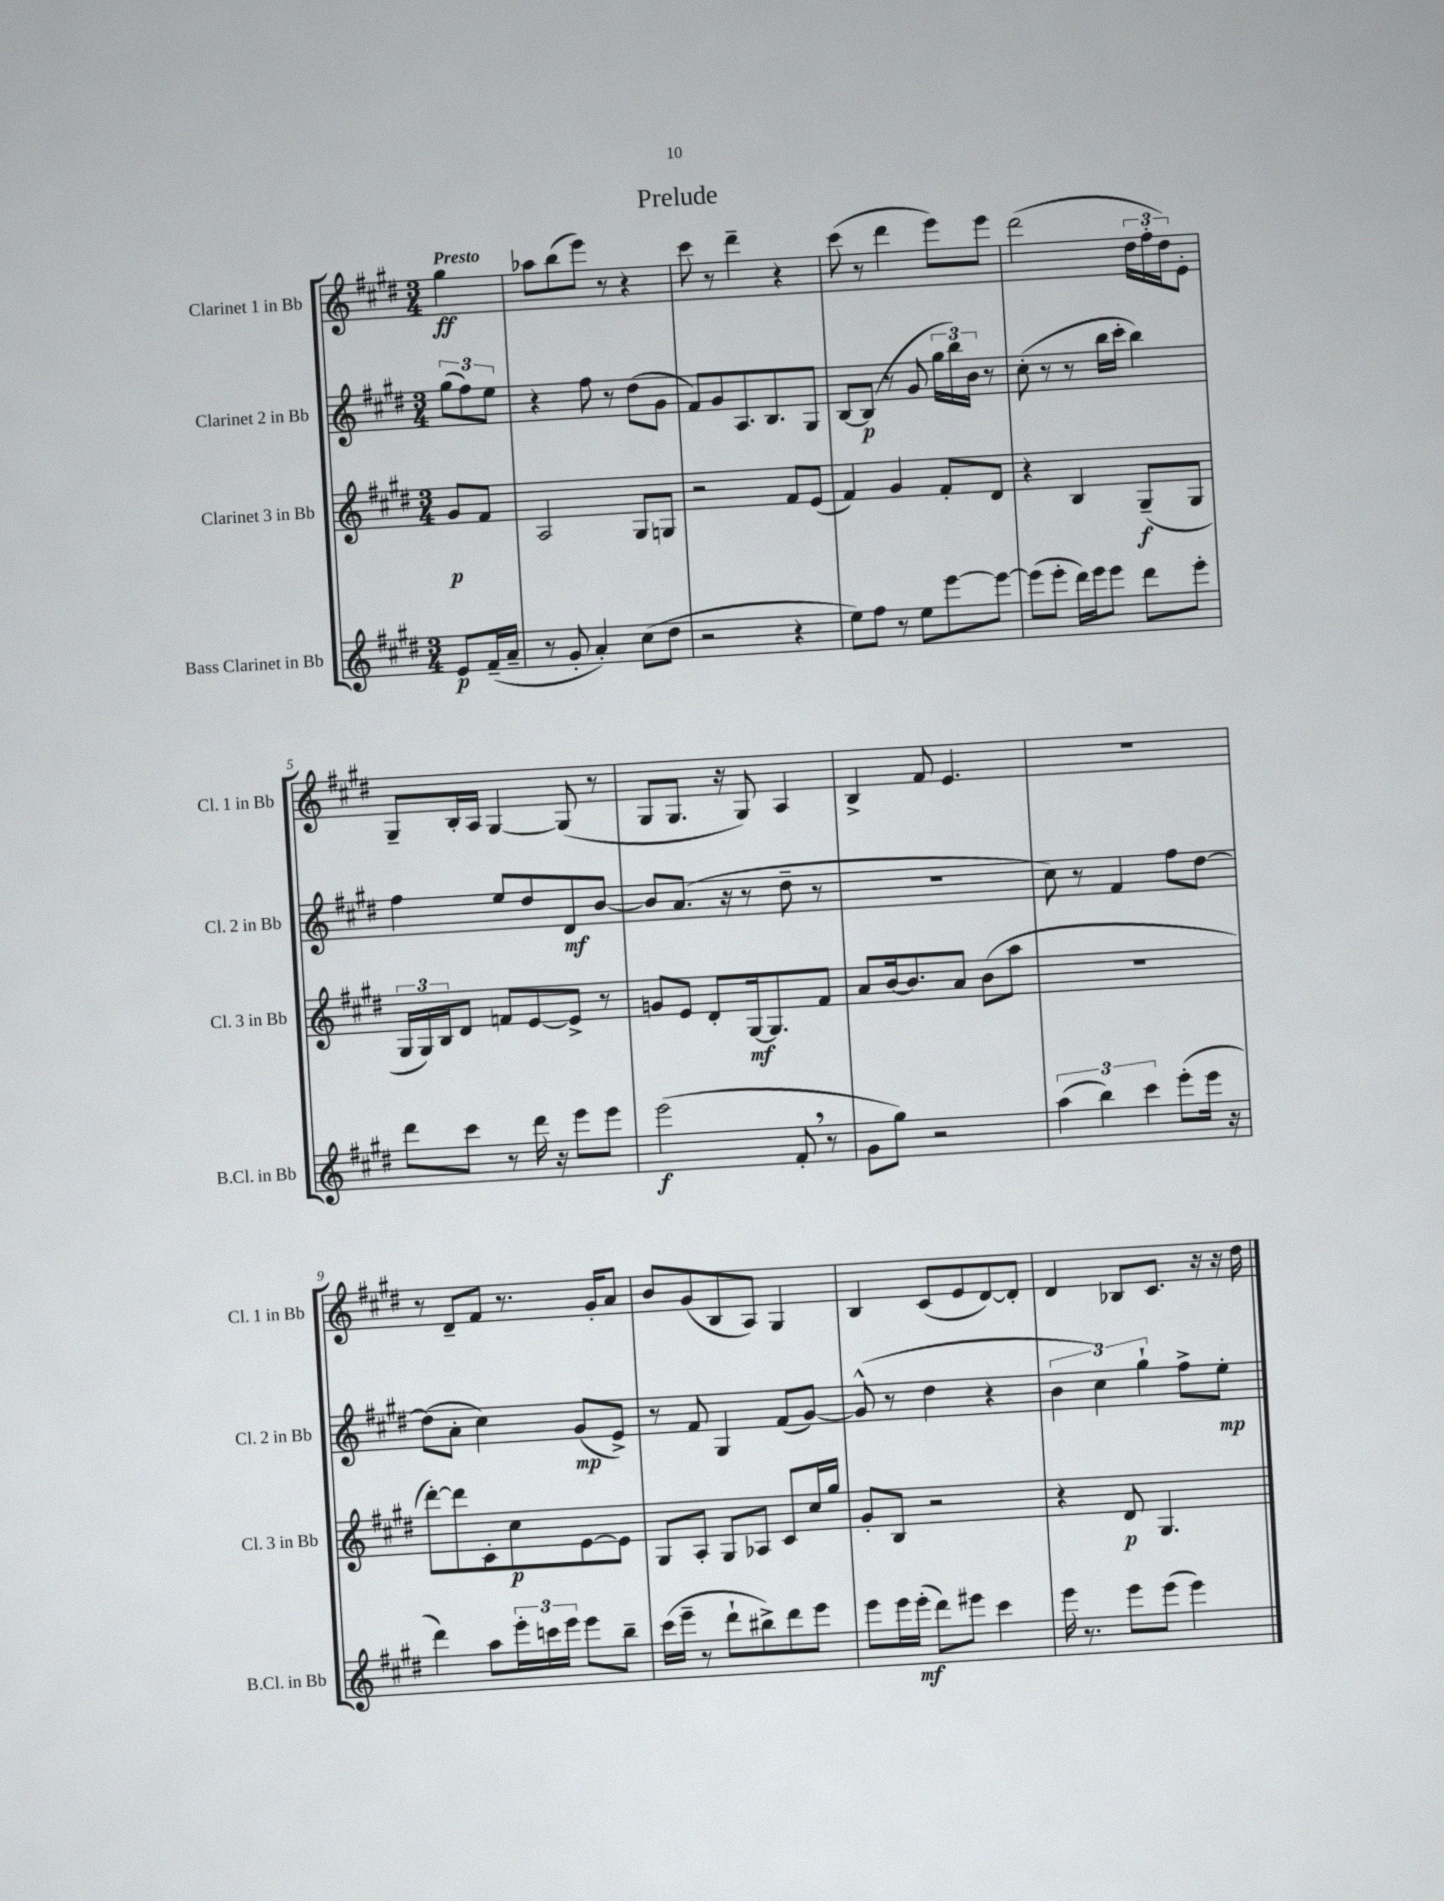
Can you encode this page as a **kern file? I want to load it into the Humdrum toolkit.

**kern	**dynam	**kern	**dynam	**kern	**dynam	**kern	**dynam
*part4	*part4	*part3	*part3	*part2	*part2	*part1	*part1
*staff4	*staff4	*staff3	*staff3	*staff2	*staff2	*staff1	*staff1
*I"Bass Clarinet in Bb	*	*I"Clarinet 3 in Bb	*	*I"Clarinet 2 in Bb	*	*I"Clarinet 1 in Bb	*
*I'B.Cl. in Bb	*	*I'Cl. 3 in Bb	*	*I'Cl. 2 in Bb	*	*I'Cl. 1 in Bb	*
*clefG2	*	*clefG2	*	*clefG2	*	*clefG2	*
*k[f#c#g#d#]	*	*k[f#c#g#d#]	*	*k[f#c#g#d#]	*	*k[f#c#g#d#]	*
*M3/4	*	*M3/4	*	*M3/4	*	*M3/4	*
=	=	=	=	=	=	=	=
!	!	!	!	!	!	!LO:TX:a:B:t=Presto	!
8e/L	p	8g#/L	p	(12gg#\L	.	4gg#\	ff
.	.	.	.	12ff#\)	.	.	.
(16f#~/L	.	8f#/J	.	.	.	.	.
.	.	.	.	12ee\J	.	.	.
16a~/JJ	.	.	.	.	.	.	.
=1	=1	=1	=1	=1	=1	=1	=1
8r	.	2A/	.	4r	.	8aa-X\L	.
8g#'/	.	.	.	.	.	(8bb\	.
4a'/)	.	.	.	8ff#\	.	8eee\J)	.
.	.	.	.	8r	.	8r	.
(8cc#\L	.	8G#/L	.	(8dd#\L	.	4r	.
8dd#\J	.	8Gn/J	.	8g#\J	.	.	.
=2	=2	=2	=2	=2	=2	=2	=2
2r	.	2r	.	8f#/L)	.	8ccc#\	.
.	.	.	.	8g#/	.	8r	.
.	.	.	.	8.A/	.	4ddd#~\	.
.	.	.	.	8.B/	.	.	.
4r	.	8f#/L	.	.	.	4r	.
.	.	(8e/J	.	8G#/J	.	.	.
=3	=3	=3	=3	=3	=3	=3	=3
8ee\L)	.	4f#/)	.	[8B/L	.	(8ccc#\	.
8ff#\J	.	.	.	(8B/J]	p	8r	.
8r	.	4g#/	.	8r	.	4ddd#\	.
8ee\L	.	.	.	8g#/	.	.	.
[8eee\	.	8f#'/L	.	24gg#\LL	.	8eee\L)	.
.	.	.	.	24bb\)	.	.	.
.	.	.	.	24b\JJ	.	.	.
8eee\J_	.	8d#/J	.	8r	.	8eee\J	.
=4	=4	=4	=4	=4	=4	=4	=4
(8eee\L]	.	4r	.	(8cc#'\	.	(2ddd#\	.
8eee'\J	.	.	.	8r	.	.	.
16ddd#\LL)	.	4B/	.	8r	.	.	.
16eee\J	.	.	.	.	.	.	.
8eee\J	.	.	.	16bb\LL	.	.	.
.	.	.	.	16ccc#'\JJ	.	.	.
8ddd#\L	.	(8G#~/L	f	4bb\)	.	24dd#\LL	.
.	.	.	.	.	.	24ff#'\	.
.	.	.	.	.	.	24dd#\J)	.
8eee'\J	.	8G#/J	.	.	.	8e'\J	.
!!LO:LB:g=z
=5	=5	=5	=5	=5	=5	=5	=5
8ddd#\L	.	24G#/LL	.	4ff#\	.	8G#~/L	.
.	.	24G#/)	.	.	.	.	.
.	.	24B/J	.	.	.	.	.
8ccc#\J	.	8d#/J	.	.	.	16B'/L	.
.	.	.	.	.	.	16A/JJ	.
8r	.	8fn/L	.	8ee/L	.	[4G#/	.
16ddd#\	.	[8e/	.	8dd#/	.	.	.
16r	.	.	.	.	.	.	.
8eee\L	.	8e^/J]	.	8d#/	mf	(8G#/]	.
8eee\J	.	8r	.	[8b/J	.	8r	.
=6	=6	=6	=6	=6	=6	=6	=6
(2eee\	f	8gn/L	.	8b/L]	.	8G#/L	.
.	.	8e/J	.	(8.a/J	.	8.G#/J	.
.	.	8d#'/L	.	.	.	.	.
.	.	.	.	16r	.	16r	.
.	.	[16G#/k	mf	8r	.	8G#/)	.
.	.	8.G#/]	.	.	.	.	.
8f#',/	.	.	.	8dd#~\	.	4A/	.
8r	.	8f#/J	.	8r	.	.	.
=7	=7	=7	=7	=7	=7	=7	=7
8g#\L	.	8a/L	.	2.r	.	4B^/	.
8gg#\J)	.	[16b/k	.	.	.	.	.
.	.	8.b/]	.	.	.	.	.
2r	.	.	.	.	.	8f#/	.
.	.	8a/J	.	.	.	4.e/	.
.	.	(8b\L	.	.	.	.	.
.	.	8aa\J	.	.	.	.	.
=8	=8	=8	=8	=8	=8	=8	=8
(6aa\	.	2.r	.	8cc#\)	.	2.r	.
.	.	.	.	8r	.	.	.
6bb\)	.	.	.	.	.	.	.
.	.	.	.	4f#/	.	.	.
6ccc#\	.	.	.	.	.	.	.
(8eee'\L	.	.	.	8ff#\L	.	.	.
16eee\Jk	.	.	.	[8dd#\J	.	.	.
16r	.	.	.	.	.	.	.
!!LO:LB:g=z
=9	=9	=9	=9	=9	=9	=9	=9
4ddd#\)	.	[8ddd#'\L)	.	(8dd#\L]	.	8r	.
.	.	8ddd#\]	.	8a'\J	.	8d#~/L	.
8aa\L	.	8c#'\	.	4cc#\)	.	8f#/J	.
24eee'\L	.	8cc#\	p	.	.	8.r	.
24cccn\	.	.	.	.	.	.	.
24eee\JJ	.	.	.	.	.	.	.
8eee\L	.	[8e\	.	(8g#/L	mp	.	.
.	.	.	.	.	.	16g#'/KL	.
8bb~\J	.	8e\J]	.	8e^/J)	.	8a/J	.
=10	=10	=10	=10	=10	=10	=10	=10
(16ccc#\LL	.	8G#/L	.	8r	.	8b/L	.
16eee~\JJ	.	.	.	.	.	.	.
8r	.	8A'/J	.	8f#/	.	(8g#/	.
8ddd#`\L	.	8G#/L	.	4G#/	.	8B/	.
8bb#X^\)	.	8A-X/J	.	.	.	8A/J)	.
8ddd#\	.	8c#/L	.	(8f#/L	.	4G#/	.
8eee\J	.	16cc#/L	.	[8g#/J)	.	.	.
.	.	16gg#/JJ	.	.	.	.	.
=11	=11	=11	=11	=11	=11	=11	=11
8eee\L	.	8g#'/L	.	(8g#^^/]	.	4B/	.
16eee\L	.	8B/J	.	8r	.	.	.
(16eee'\JJ	mf	.	.	.	.	.	.
8ddd#\L)	.	2r	.	4dd#\	.	(8c#/L	.
8eee#X\J	.	.	.	.	.	8e/	.
4ccc#\	.	.	.	4r	.	[8d#/)	.
.	.	.	.	.	.	8d#'/J]	.
=12	=12	=12	=12	=12	=12	=12	=12
16eee\	.	4r	.	6b\	.	4d#/	.
8.r	.	.	.	.	.	.	.
.	.	.	.	6cc#\)	.	.	.
8eee\L	.	8d#/	p	.	.	8B-X/L	.
.	.	.	.	6gg#`\	.	.	.
(8eee\J	.	4.G#/	.	.	.	8.c#/J	.
4eee\)	.	.	.	8ff#^\L	.	.	.
.	.	.	.	.	.	16r	.
.	.	.	.	8ee'\J	mp	16r	.
.	.	.	.	.	.	16dd#\	.
==	==	==	==	==	==	==	==
*-	*-	*-	*-	*-	*-	*-	*-
